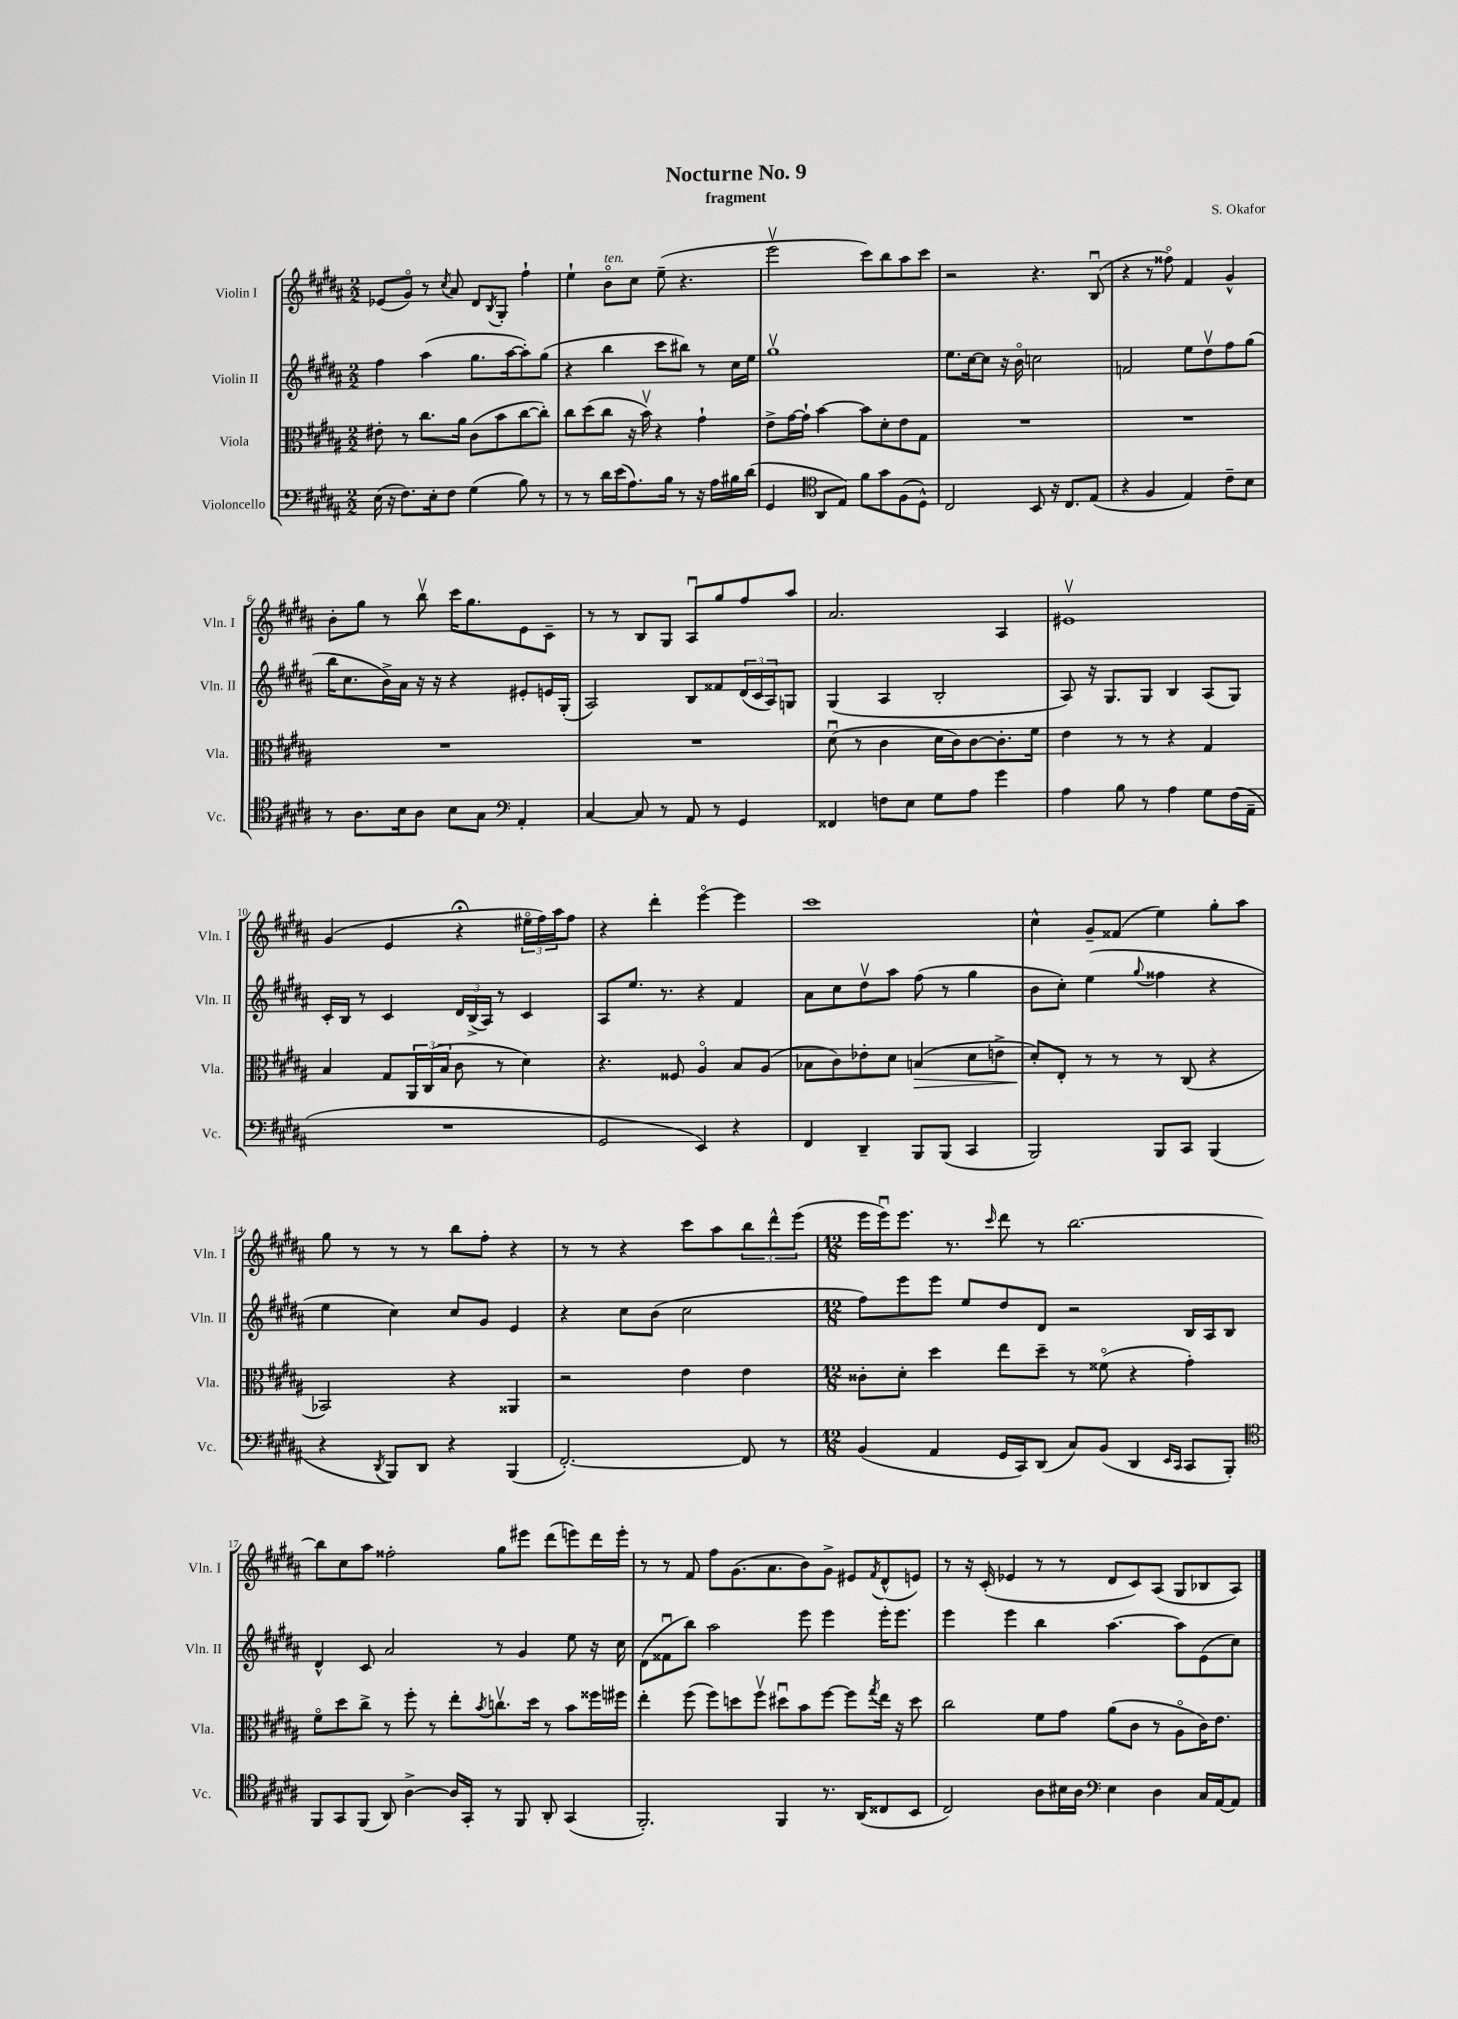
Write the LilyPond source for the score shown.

\header { title = "Nocturne No. 9" composer = "S. Okafor" subtitle = "fragment" }
<<
\new StaffGroup <<
\new Staff = "s0" \with { instrumentName = "Violin I" shortInstrumentName = "Vln. I" } {
    \clef treble \key b \major \numericTimeSignature \time 2/2
    ees'8( gis'8\flageolet) r8 \acciaccatura { cis''8 } ais'8 dis'8 \acciaccatura { b8 } gis8-. fis''4-! |
    e''4-! b'8\flageolet^\markup { \italic "ten." } cis''8 e''8--( r4. |
    e'''2\upbow cis'''8) b''8 ais''8 cis'''8 |
    r2 r4. b8\downbow( |
    r4 r8 fisis''8\flageolet) fis'4 gis'4-^ |
    b'8-. gis''8 r8 b''8\upbow cis'''16 gis''8. e'8 cis'8-- |
    r8 r8 b8 gis8 ais8\downbow gis''8 fis''8 ais''8 |
    ais'2. ais4 |
    eis'1\upbow |
    gis'4( e'4 r4\fermata \tuplet 3/2 { eis''16\flageolet fis''16) ais''16 } fis''8 |
    r4 dis'''4-. e'''4~\flageolet e'''4 |
    cis'''1 |
    cis''4-^ gis'8-- fisis'8( e''4) gis''8-. ais''8 |
    gis''8 r8 r8 r8 b''8 fis''8-. r4 |
    r8 r8 r4 cis'''8 ais''8 \tuplet 3/2 { b''8 dis'''8-^ e'''8( } |
    \numericTimeSignature \time 12/8 e'''16 e'''16\downbow) e'''8. r8. \grace { cis'''16 } dis'''8 r8 b''2.~ |
    b''8 cis''8 ais''8 fisis''2-. gis''8 eis'''8 dis'''8( e'''8) dis'''16 e'''16-. |
    r8 r8 fis'8 fis''8 gis'8.( ais'8. b'8) gis'8-> eis'8 \acciaccatura { fis'8 } dis'8-^( e'8) |
    r8 r16 cis'16-.( ees'4 r8 r8 dis'8 cis'8) ais8( gis8 bes8 ais8) \bar "|." |
}
\new Staff = "s1" \with { instrumentName = "Violin II" shortInstrumentName = "Vln. II" } {
    \clef treble \key b \major \numericTimeSignature \time 2/2
    fis''4 ais''4( gis''8. ais''16~ ais''8-.) gis''8( |
    r4 b''4 cis'''8 bis''8) r8 cis''16 e''16 |
    gis''1\upbow |
    e''8. cis''16~ cis''8 r16 b'16\flageolet c''2 |
    f'2 e''8 dis''8\upbow fis''8 gis''8( |
    b''16 cis''8. b'16->) ais'16 r16 r16 r4 eis'8-. e'16 gis16-.( |
    ais2) b8 fisis'8 \tuplet 3/2 { dis'16( cis'16 ais16) } g8 |
    gis4( ais4 b2-. |
    ais8) r16 gis8. gis8 b4 ais8( gis8) |
    cis'16-. b16 r8 cis'4 \tuplet 3/2 { dis'16 b16->( ais16) } r8 cis'4 |
    ais8 e''8. r8. r4 fis'4 |
    ais'8 cis''8 dis''8\upbow ais''8 fis''8( r8 gis''4 |
    b'8 cis''8-.) e''4( \appoggiatura { gis''8 } fisis''4 r4 |
    e''4 cis''4) cis''8 gis'8 e'4 |
    r4 cis''8 b'8( cis''2 |
    \numericTimeSignature \time 12/8 fis''8) e'''8 e'''8 e''8 dis''8 dis'8 r2 b16 ais16 b8 |
    dis'4-^ cis'8 ais'2 r8 gis'4 e''8 r16 cis''16 |
    dis'8( fisis'8\downbow b''8) ais''2 e'''8 e'''4 e'''16-. e'''8. |
    e'''4 e'''4 b''4 ais''4.~ ais''8 e'8( cis''8) \bar "|." |
}
\new Staff = "s2" \with { instrumentName = "Viola" shortInstrumentName = "Vla." } {
    \clef alto \key b \major \numericTimeSignature \time 2/2
    eis'8-. r8 cis''8. ais'16 cis'8( b'8 cis''8~ cis''8-.) |
    cis''8 dis''8( cis''8 r16 b'16\upbow) r4 gis'4-! |
    e'8-> gis'16~ gis'16-! b'4~ b'8 dis'8-. e'8 gis8 |
    R1 |
    R1 |
    R1 |
    R1 |
    dis'8\downbow( r8 cis'4 dis'16 cis'16) cis'8~ cis'8.-. fis'16 |
    e'4 r8 r8 r4 gis4 |
    b4 gis8 \tuplet 3/2 { ais,16 cis16( b16 } cis'8 r8 dis'4) |
    r4. fisis8 ais4\flageolet b8 ais8( |
    bes8 cis'8) ees'8-. dis'8 b4\>( dis'8 e'8-> |
    dis'8-.\!) e8-. r8 r8 r8 cis8( r4 |
    bes,2) r4 aisis,4 |
    r2 e'4 e'4 |
    \numericTimeSignature \time 12/8 cisis'8-. dis'8-. dis''4 e''8 dis''8-- r8 fisis'8\flageolet( r4 gis'4-.) |
    fis'8\flageolet dis''8 cis''8-> r8 fis''8-. r8 e''8-. \acciaccatura { b'8 } c''8.\upbow dis''16 r8 b'8 fisis''16 fis''16 |
    e''4-. fis''8( fis''8) d''8 fis''8\upbow dis''8\downbow b'8 fis''8~ fis''8 \acciaccatura { gis''8 } e''16 r16 dis''8 |
    cis''2 fis'8 gis'8 ais'8( cis'8 r8 ais8\flageolet cis'16) e'8. \bar "|." |
}
\new Staff = "s3" \with { instrumentName = "Violoncello" shortInstrumentName = "Vc." } {
    \clef bass \key b \major \numericTimeSignature \time 2/2
    e16( r16 fis8.) e16-. fis8 gis4( b8) r8 |
    r8 r8 dis'16 e'16( ais8.) b16 r8 r16 ais16 bis16 dis'16( |
    gis,4 \clef tenor ais,8 e8) fis'8 gis'8 fis8( dis8-^) |
    cis2 b,8 r16 cis8. e8( |
    r4 fis4 e4) cis'8-- b8 |
    r8 ais8. b16 ais8 b8 gis8 \clef bass ais,4-. |
    cis4~ cis8 r8 ais,8 r8 gis,4 |
    fisis,4 f8 e8 gis8 ais8 gis'4 |
    ais4 b8 r8 ais4 gis8 fis16( ais,16-- |
    R1 |
    gis,2 e,4) r4 |
    fis,4 dis,4-- b,,8 b,,8( cis,4 |
    b,,2) b,,8 cis,8 b,,4( |
    r4 \acciaccatura { dis,8 } b,,8) dis,8 r4 b,,4( |
    fis,2.~-.) fis,8 r8 |
    \numericTimeSignature \time 12/8 b,4( ais,4 gis,16 cis,16) dis,8( cis8) b,8( dis,4 \grace { e,16 cis,16 } cis,8 b,,8-.) |
    \clef tenor fis,8 gis,8 fis,8( ais,8) ais4~-> ais16 gis,16-. r8 fis,8 ais,8-. gis,4( |
    fis,2.-.) fis,4 r8. ais,16( cisis8 b,8 |
    cis2) ais8 bis16 ais16 \clef bass e4 dis4 cis16 ais,16~ ais,8 \bar "|." |
}
>>
>>
